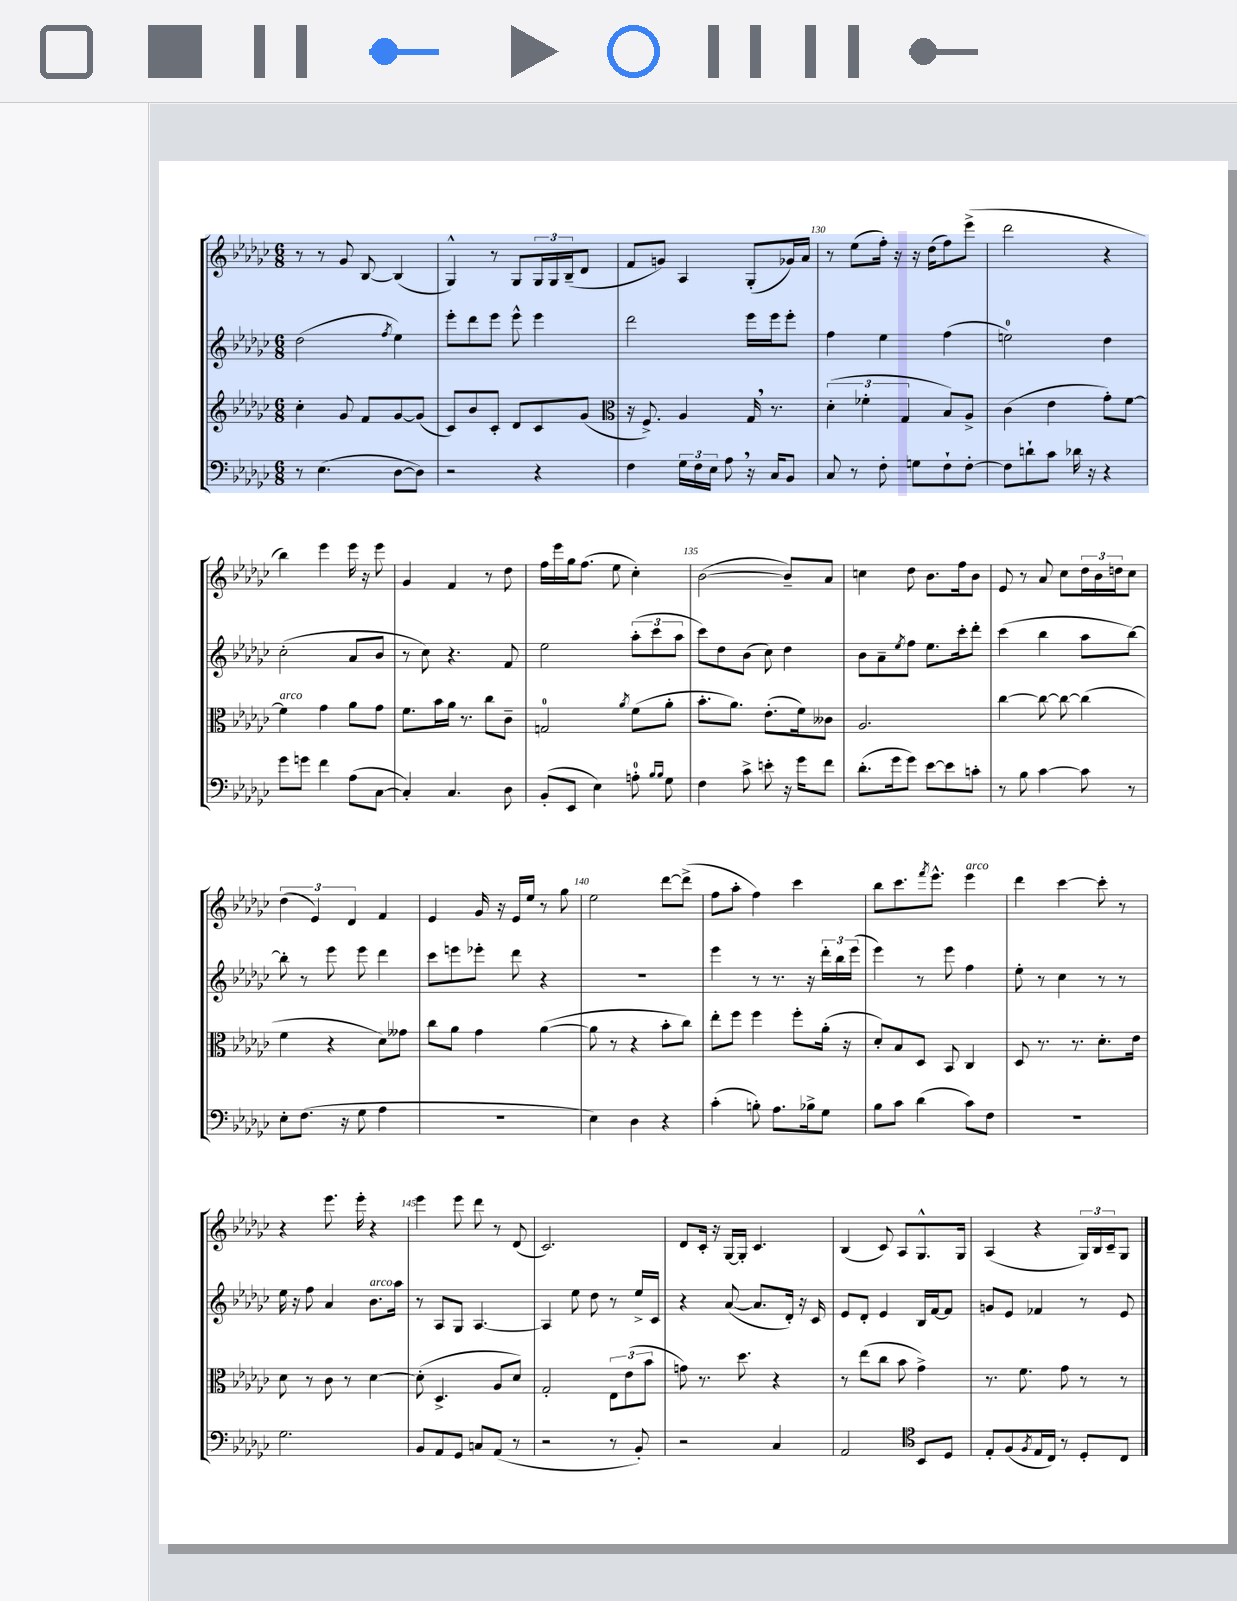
<<
\new StaffGroup <<
\new Staff = "s0" {
    \clef treble \key ges \major \numericTimeSignature \time 6/8
    r8 r8 ges'8 bes8~ bes4( |
    ges4-^) r8 ges8 \tuplet 3/2 { ges16 ges16 bes16--( } des'8 |
    f'8 g'8) aes4 ges8-.( ges'16) aes'16 |
    r8 ees''8( f''16-.) r16 r16 des''16( f''8) ees'''8->( |
    des'''2 r4 |
    bes''4) ees'''4 ees'''16 r16 ees'''8 |
    ges'4 f'4 r8 des''8 |
    f''16 ees'''16 ges''16 f''8.( ees''8 ces''4-.) |
    bes'2~( bes'8--) aes'8 |
    c''4 des''8 bes'8. f''16 bes'8 |
    ees'8 r8 aes'8 ces''8 \tuplet 3/2 { des''16 bes'16 d''16 } ces''8 |
    \tuplet 3/2 { des''4( ees'4) des'4 } f'4 |
    ees'4 ges'16 r16 ees'16 ees''16 r8 ges''8 |
    ees''2 des'''8~ des'''8->( |
    f''8 aes''8-. f''4) ces'''4 |
    bes''8 ces'''8. \acciaccatura { f'''8 } ees'''8.-^ ees'''4^\markup { \italic "arco" } |
    des'''4 ces'''4~ ces'''8-. r8 |
    r4 ees'''8. ees'''16-. r4 |
    ees'''4 ees'''8 des'''8 r8 des'8( |
    ces'2.) |
    des'8 ces'16-. r16 ges16~ ges16-. ces'4. |
    bes4( ces'8) aes8 ges8.-^ ges16 |
    aes4( r4 \tuplet 3/2 { ges16) bes16 ces'16-- } ges8 \bar "|." |
}
\new Staff = "s1" {
    \clef treble \key ges \major \numericTimeSignature \time 6/8
    des''2( \acciaccatura { f''8 } ees''4) |
    ees'''8-. des'''8 ees'''8 ees'''8-^ ees'''4 |
    des'''2 ees'''16 ees'''16 ees'''8-. |
    f''4 ees''4 f''4( |
    e''2-0) des''4 |
    ces''2-.( aes'8 bes'8 |
    r8 ces''8) r4. f'8 |
    ees''2 \tuplet 3/2 { aes''8-.( ces'''8 aes''8 } |
    ces'''8) des''8 bes'8( ces''8) des''4 |
    bes'8 aes'8-- \acciaccatura { ees''8 } f''8 ees''8. ces'''16-. des'''8-. |
    ces'''4( bes''4 aes''8 bes''8~) |
    bes''8-. r8 ees'''8 ees'''8 des'''4 |
    ces'''8 e'''8 ees'''8-. des'''8 r4 |
    R2. |
    ees'''4 r8 r8. r16 \tuplet 3/2 { des'''16-. bes''16 ees'''16( } |
    ees'''4) r8 ees'''8 f''4 |
    ees''8-. r8 ces''4 r8 r8 |
    ees''16 r16 f''8 aes'4 bes'8.^\markup { \italic "arco" } aes''16 |
    r8 aes8 ges8 aes4.~ |
    aes4 ees''8 des''8 r8 ees''16-> ces'16 |
    r4 aes'8~( aes'8. des'16-.) r16 ces'16 |
    ees'8 des'8-. ees'4 bes16 f'16~ f'8 |
    g'8 ees'8 fes'4 r8 ees'8 \bar "|." |
}
\new Staff = "s2" {
    \clef treble \key ges \major \numericTimeSignature \time 6/8
    ces''4-. ges'8 f'8 ges'8~ ges'8( |
    ces'8) bes'8 ces'8-. des'8 ces'8 ges'8( |
    \clef alto r16 f8.->) aes4 ges16 \breathe r8. |
    \tuplet 3/2 { des'4-.( fes'4-. ges4 } bes8) aes8-> |
    ces'4( ees'4 ges'8-.) f'8~ |
    f'4^\markup { \italic "arco" } ges'4 aes'8 ges'8 |
    f'8. bes'16 aes'16 r8. ces''8 ces'8-- |
    g2-0 \acciaccatura { aes'8 } f'8( aes'8-. |
    bes'8.-. aes'8.) ees'8.-.( f'16) ceses'8 |
    aes2. |
    ces''4~ ces''8~ ces''8~ ces''4( |
    f'4 r4 des'8) geses'8 |
    ces''8 aes'8 ges'4 aes'4~( |
    aes'8 r8 r4 bes'8-. ces''8) |
    ees''8-. f''8 f''4 f''8-. aes'16-.( r16 |
    des'8-.) bes8 des8 bes,8 ces4 |
    des8 r8. r8. des'8.-. ees'16 |
    des'8 r8 ces'8 r8 des'4~ |
    des'8-.( des4.-> aes8 des'8) |
    ges2-. \tuplet 3/2 { ees8 ees'8( bes'8 } |
    g'8) r8. des''8. r4 |
    r8 ees''8( ces''8 bes'8 ges'4->) |
    r8. f'8. ges'8 r8 r8 \bar "|." |
}
\new Staff = "s3" {
    \clef bass \key ges \major \numericTimeSignature \time 6/8
    r8 ees4.( des8~ des8) |
    r2 r4 |
    f4 \tuplet 3/2 { ges16 f16 ees16 } aes8 \breathe r16 ces16 bes,8 |
    ces8 r8 f8-. g8 f8-! f8~-. |
    f8 d'8-! ces'8 des'16 r16 r4 |
    ges'8 g'8 f'4 aes8( ces8~ |
    ces4-.) ces4. des8 |
    bes,8-.( ees,8 ees4) a8-0-. \grace { bes16 bes16 } ges8 |
    f4 ces'8-> e'8-. r16 ges'16 f'8 |
    des'8.-.( ges'16 ges'8) ees'8~ ees'8 c'8-. |
    r8 bes8 ces'4~ ces'8 r8 |
    ees8-. f8.( r16 ges8 aes4 |
    R2. |
    ees4) des4 r4 |
    ces'4-.( b8-.) aes8. bes16-> ges8 |
    bes8 ces'8 des'4( ces'8) f8 |
    R2. |
    ges2. |
    bes,8 aes,8 ges,8 c8 aes,8( r8 |
    r2 r8 bes,8-.) |
    r2 ces4 |
    aes,2 \clef tenor bes,8 des8 |
    ees8-. f8( \acciaccatura { f8 } ees16 ces16) r8 des8-. ces8 \bar "|." |
}
>>
>>
\layout { \context { \Score currentBarNumber = #127 \override BarNumber.break-visibility = ##(#f #t #t) barNumberVisibility = #(every-nth-bar-number-visible 5) } }
